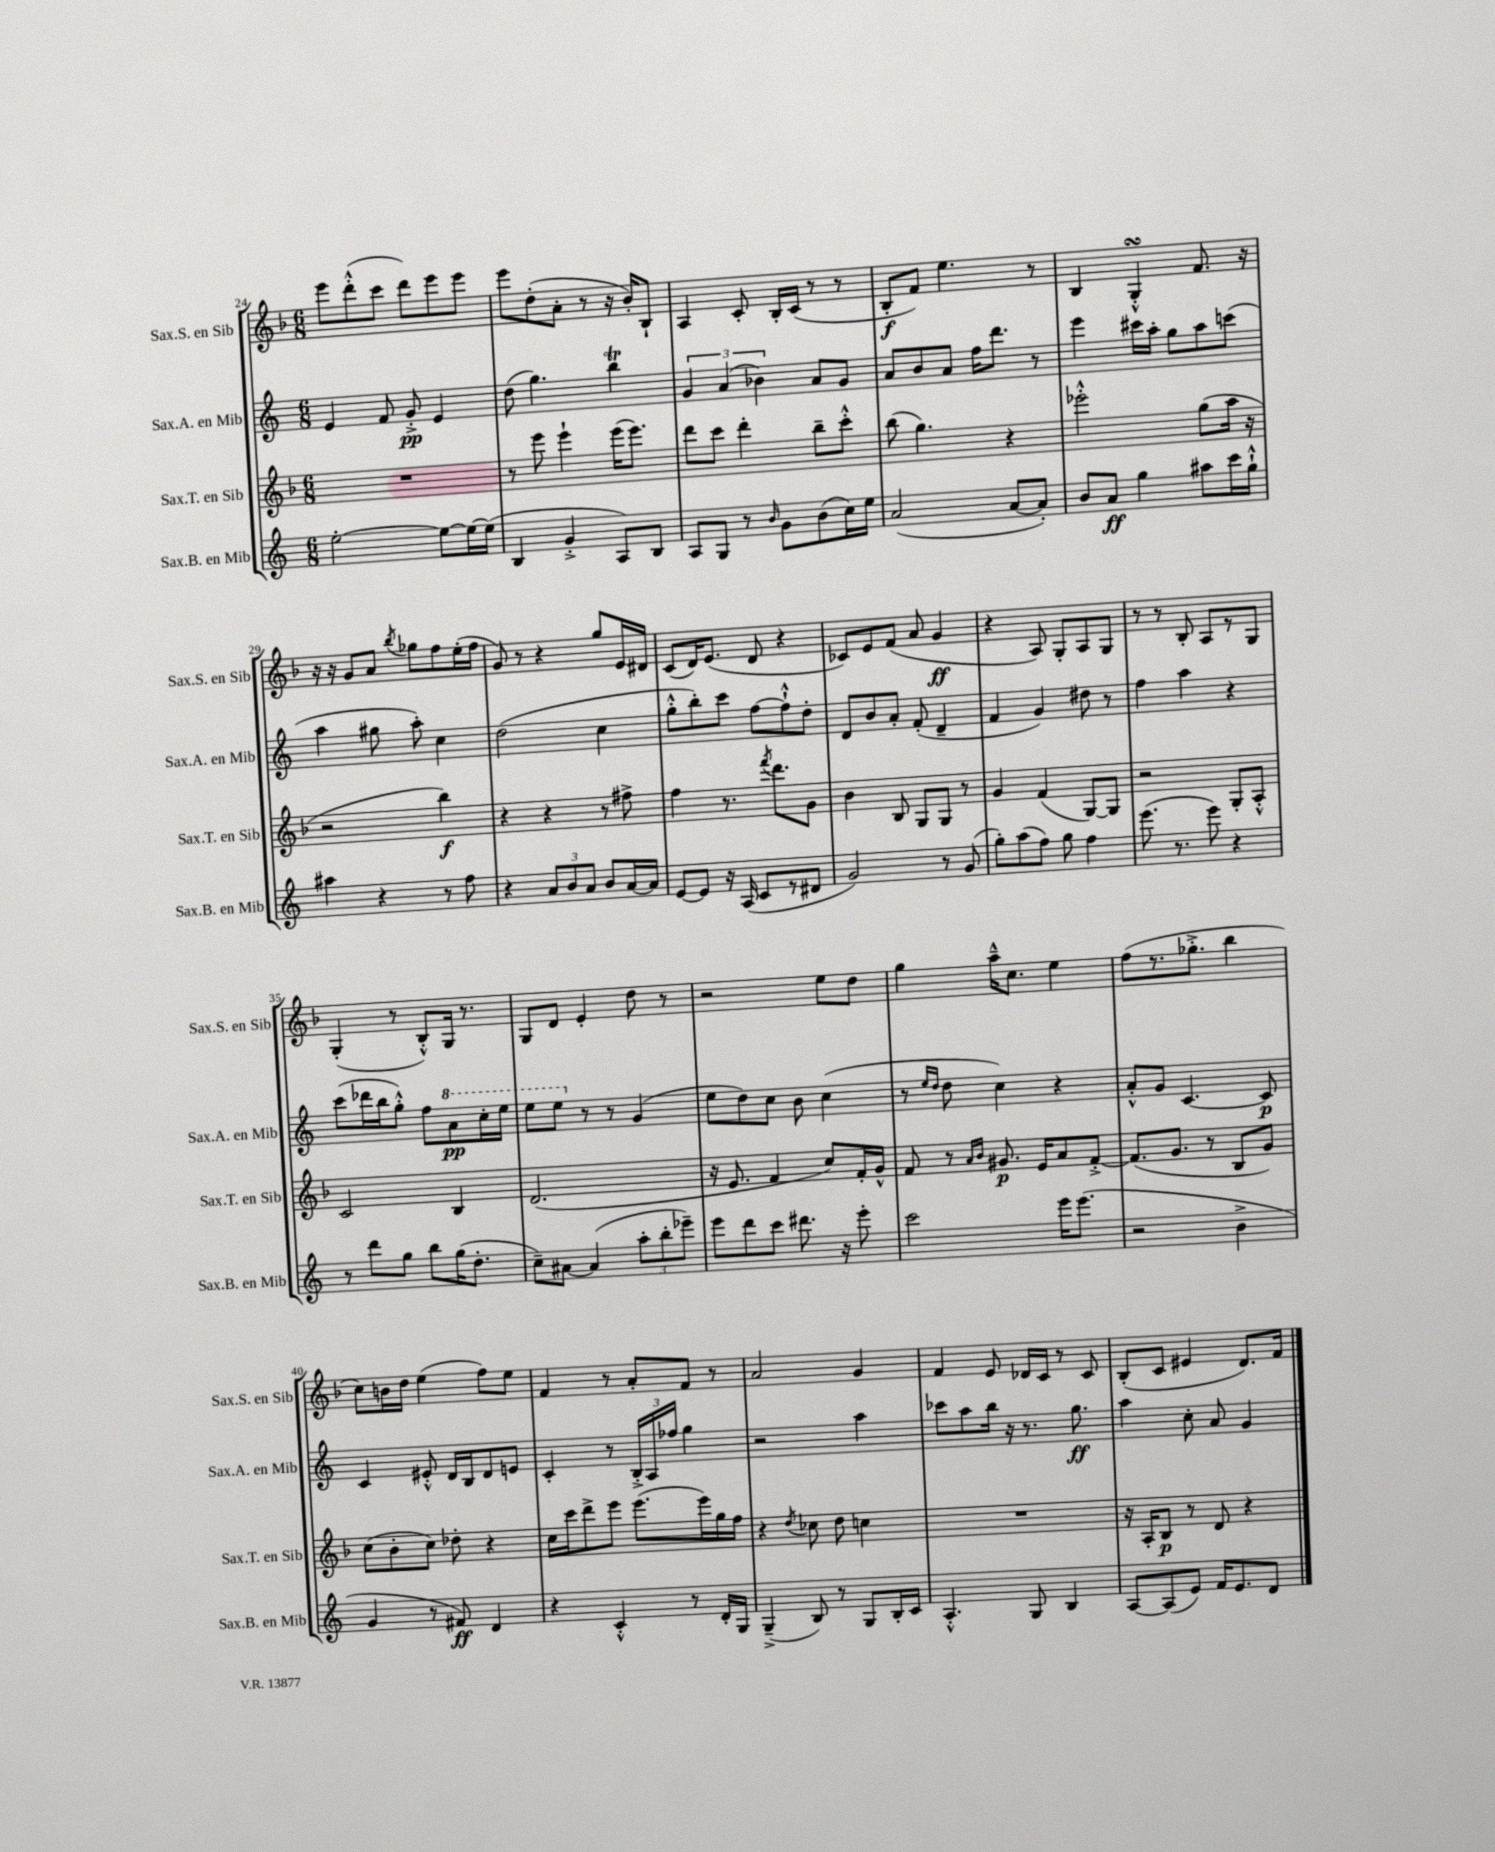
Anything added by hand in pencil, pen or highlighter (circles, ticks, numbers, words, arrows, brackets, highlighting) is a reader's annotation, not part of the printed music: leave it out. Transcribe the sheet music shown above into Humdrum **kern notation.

**kern	**kern	**kern	**kern
*staff4	*staff3	*staff2	*staff1
*clefG2	*clefG2	*clefG2	*clefG2
*k[]	*k[b-]	*k[]	*k[b-]
*M6/8	*M6/8	*M6/8	*M6/8
[2ee'\	2.r	4e/	8eee\L
.	.	.	(8ddd'^^\
.	.	8f/	8ccc\J
.	.	8g'^/	8ddd\L)
8ee\_L	.	4e/	8eee\
16ee\_L	.	.	8eee\J
(16ee\]JJ	.	.	.
=	=	=	=
4B/	8r	(8dd\	8eee\L
.	8eee\	4.gg\)	(8dd'\
4g'^/	4eee`\	.	8a'\J
.	.	.	8r
8A/L)	(16eee\LK	4bb\	16r
.	8.eee\J)	.	16b-'/LK)
8B/J	.	.	8B-`/J
=	=	=	=
8A/L	8ddd\L	6g/	4A/
8G/J	8ccc\J	.	.
.	.	(6a/	.
8r	4ddd'\	.	8c'/
.	.	6b-\)	.
16qqb/	.	.	.
8g\L	.	.	16B-'/LL
.	.	.	(16c/JJ
(8b\	8bb-~\L	8a/L	8r
16cc\L)	8ccc'^^\J	8g/J	8r
16ee\JJ	.	.	.
=	=	=	=
(2a/	(8bb-\	8a/L	8B-'/L
.	4.gg\)	8b/	8f/J)
.	.	8a/J	4.ee\
.	.	16ff\LK	.
.	.	8.ddd\J	.
[8a/L	4r	.	.
8a'/]J)	.	8r	8r
=	=	=	=
8b/L	2eee-'^^\	4eee\	4B-/
8a/J	.	.	.
4gg\	.	16ccc#\LL	4G'^^/
.	.	16aa'\JJ	.
.	.	8gg\L	.
8aa#\L	(8gg\L	8aa\	8.f/
16ccc\L	16aa\Jk	(8ccc\J	.
16gg`^^\JJ	16r	.	16r
=	=	=	=
4aa#\	2r	4aa\	16r
.	.	.	16r
.	.	.	8g/L
4r	.	8gg#\	8a/J
.	.	.	8qbb-/
.	.	8aa'\)	8gg-\L
8r	4bb-\)	4cc\	8ff\
8ff\	.	.	(16ee'\L
.	.	.	16ff\JJ
=	=	=	=
4r	4r	(2dd\	8g/)
.	.	.	8r
12a/L	4r	.	4r
12b/	.	.	.
12a/J	.	.	.
8b/L	8r	4cc\	8gg/L
[16a/L	8ff#^\	.	16e/L
16a/]JJ	.	.	16d#/JJ
=	=	=	=
[8e/L	4ff\	8gg'^^\L	(8c/L
8e/]J	.	8bb'\)	16d/K)
.	.	.	(8.e/J
16r	8.r	8ccc\J	.
(16A/	.	.	.
8c/L	.	[8ff\L	8d/
.	8qfff/	.	.
.	8.ddd\L	.	.
8r	.	8ff`^^\]	4r
8d#/J	8g\J	8dd'\J	.
=	=	=	=
2g/)	4b-\	8d/L	8c-/L)
.	.	8b/	8e/
.	8B-/	8a'/J	(8f/J
.	8G/L	(8f'/	8a/
8r	8G/J	4d~/	4g/
(8g/	8r	.	.
=	=	=	=
8gg'\L)	4g/	4f/	4r
(8aa\	.	.	.
8ff\J)	(4f/	4g/)	8A/)
8gg\	.	.	8G'/L
4ff\	[8G/L)	8dd#\	8A/
.	8G/]J	8r	8G/J
=	=	=	=
(8.eee\	2r	4ff\	8r
.	.	.	8r
8.r	.	.	.
.	.	4aa\	8B-'/
8eee\)	.	.	8A/L
4r	8G'/L	4r	8r
.	8A'^^/J	.	8G/J
=	=	=	=
8r	2c/	(8ccc\L	(4G'/
8ddd\L	.	16ddd-\L	.
.	.	16bb\J	.
8gg\J	.	8gg'^^\J)	8r
8bb\L	.	8ff\L	8B-'^^/L)
(16gg\K	4B-/	8aa\	16G/Jk
8.dd'\J	.	.	8.r
.	.	16ccc'\L	.
.	.	16eee\JJ	.
=	=	=	=
8cc~\L)	(2.d/	8eee\L	8G/L
[8a#\J	.	8eee\J	8d/J
(4a#/]	.	8r	4e'/
.	.	8r	.
12aa'\L	.	(4g/	8dd\
12bb'\	.	.	.
.	.	.	8r
12eee-~\J)	.	.	.
=	=	=	=
8eee\L	16r	8ee\L	2r
.	8.e/	.	.
8ddd\	.	8dd\)	.
8ccc\J	4f/	8cc\J	.
8.ddd#\	.	8b\	.
.	8cc/L)	(4cc\	8ee\L
16r	.	.	.
8eee'\	16f'/L	.	8dd\J
.	16g^^/JJ	.	.
=	=	=	=
2ccc\	8f/	8r	4gg\
.	.	16qqee/LL	.
.	.	16qqdd/JJ	.
.	8r	8dd\	.
.	16qqa/LL	.	.
.	16qqb-/JJ	.	.
.	8.g#/	4cc\)	16aa~^^\LK
.	.	.	8.cc\J
.	16e/LK	.	.
16eee\LK	8a/	4r	4ee\
(8.eee\J	.	.	.
.	[8f'^/J	.	.
=	=	=	=
2r	(8.f/]L	8a'^^/L	(8ff\L
.	.	8g/J	8.r
.	8.g/J	.	.
.	.	[4.c/	.
.	.	.	8.gg-'^\J
.	8r	.	.
4b^\	8B-/L	.	4bb-\
.	8g/J)	8c/]	.
=	=	=	=
4g/	(8cc\L	4c/	8cc\L)
.	8b-'\	.	16b\L
.	.	.	16dd\JJ
8r	8cc\J)	8e#'^^/	(4ee\
8f#/)	8dd-'\	16d/LL	.
.	.	16B/J	.
4d/	4r	8d/	8ff\L)
.	.	8e/J	8ee\J
=	=	=	=
4r	16cc\LL	4c'/	4f/
.	16ccc\J	.	.
.	8ddd^\	.	.
4c'^^/	8eee\J	8r	8r
.	(8.eee\L	24B'^/LL	8a'/L
.	.	24A/	.
.	.	24ff-/JJ	.
8r	.	4gg\	8f/J
.	16eee\L)	.	.
16d'/LL	16gg\	.	8r
16G/JJ	16ff\JJ	.	.
=	=	=	=
(4G~^/	4r	2r	2a/
.	8qdd/	.	.
8B/)	8cc-\	.	.
8r	8dd\	.	.
8G/L	4cc\	4aa\	4g/
16B'/L	.	.	.
16c/JJ	.	.	.
=	=	=	=
4.A'^^/	2.r	8ccc-\L	4f/
.	.	8aa\	.
.	.	16bb\Jk	8e/
.	.	16r	.
8G/	.	8.r	16d-/LL
.	.	.	16c/JJ
4B/	.	.	8r
.	.	8.gg\	.
.	.	.	8c/
=	=	=	=
[8A/L	16r	4aa\	(8B-'/L
.	16A'/LK	.	.
(8A/]	8B-/J	.	8c/J
8e/J)	8r	8cc'\	4e#/
16f/LK	8d/	8a/	.
8.e/	.	.	.
.	4r	4g/	8.d/L)
8d/J	.	.	.
.	.	.	16f/Jk
==	==	==	==
*-	*-	*-	*-
